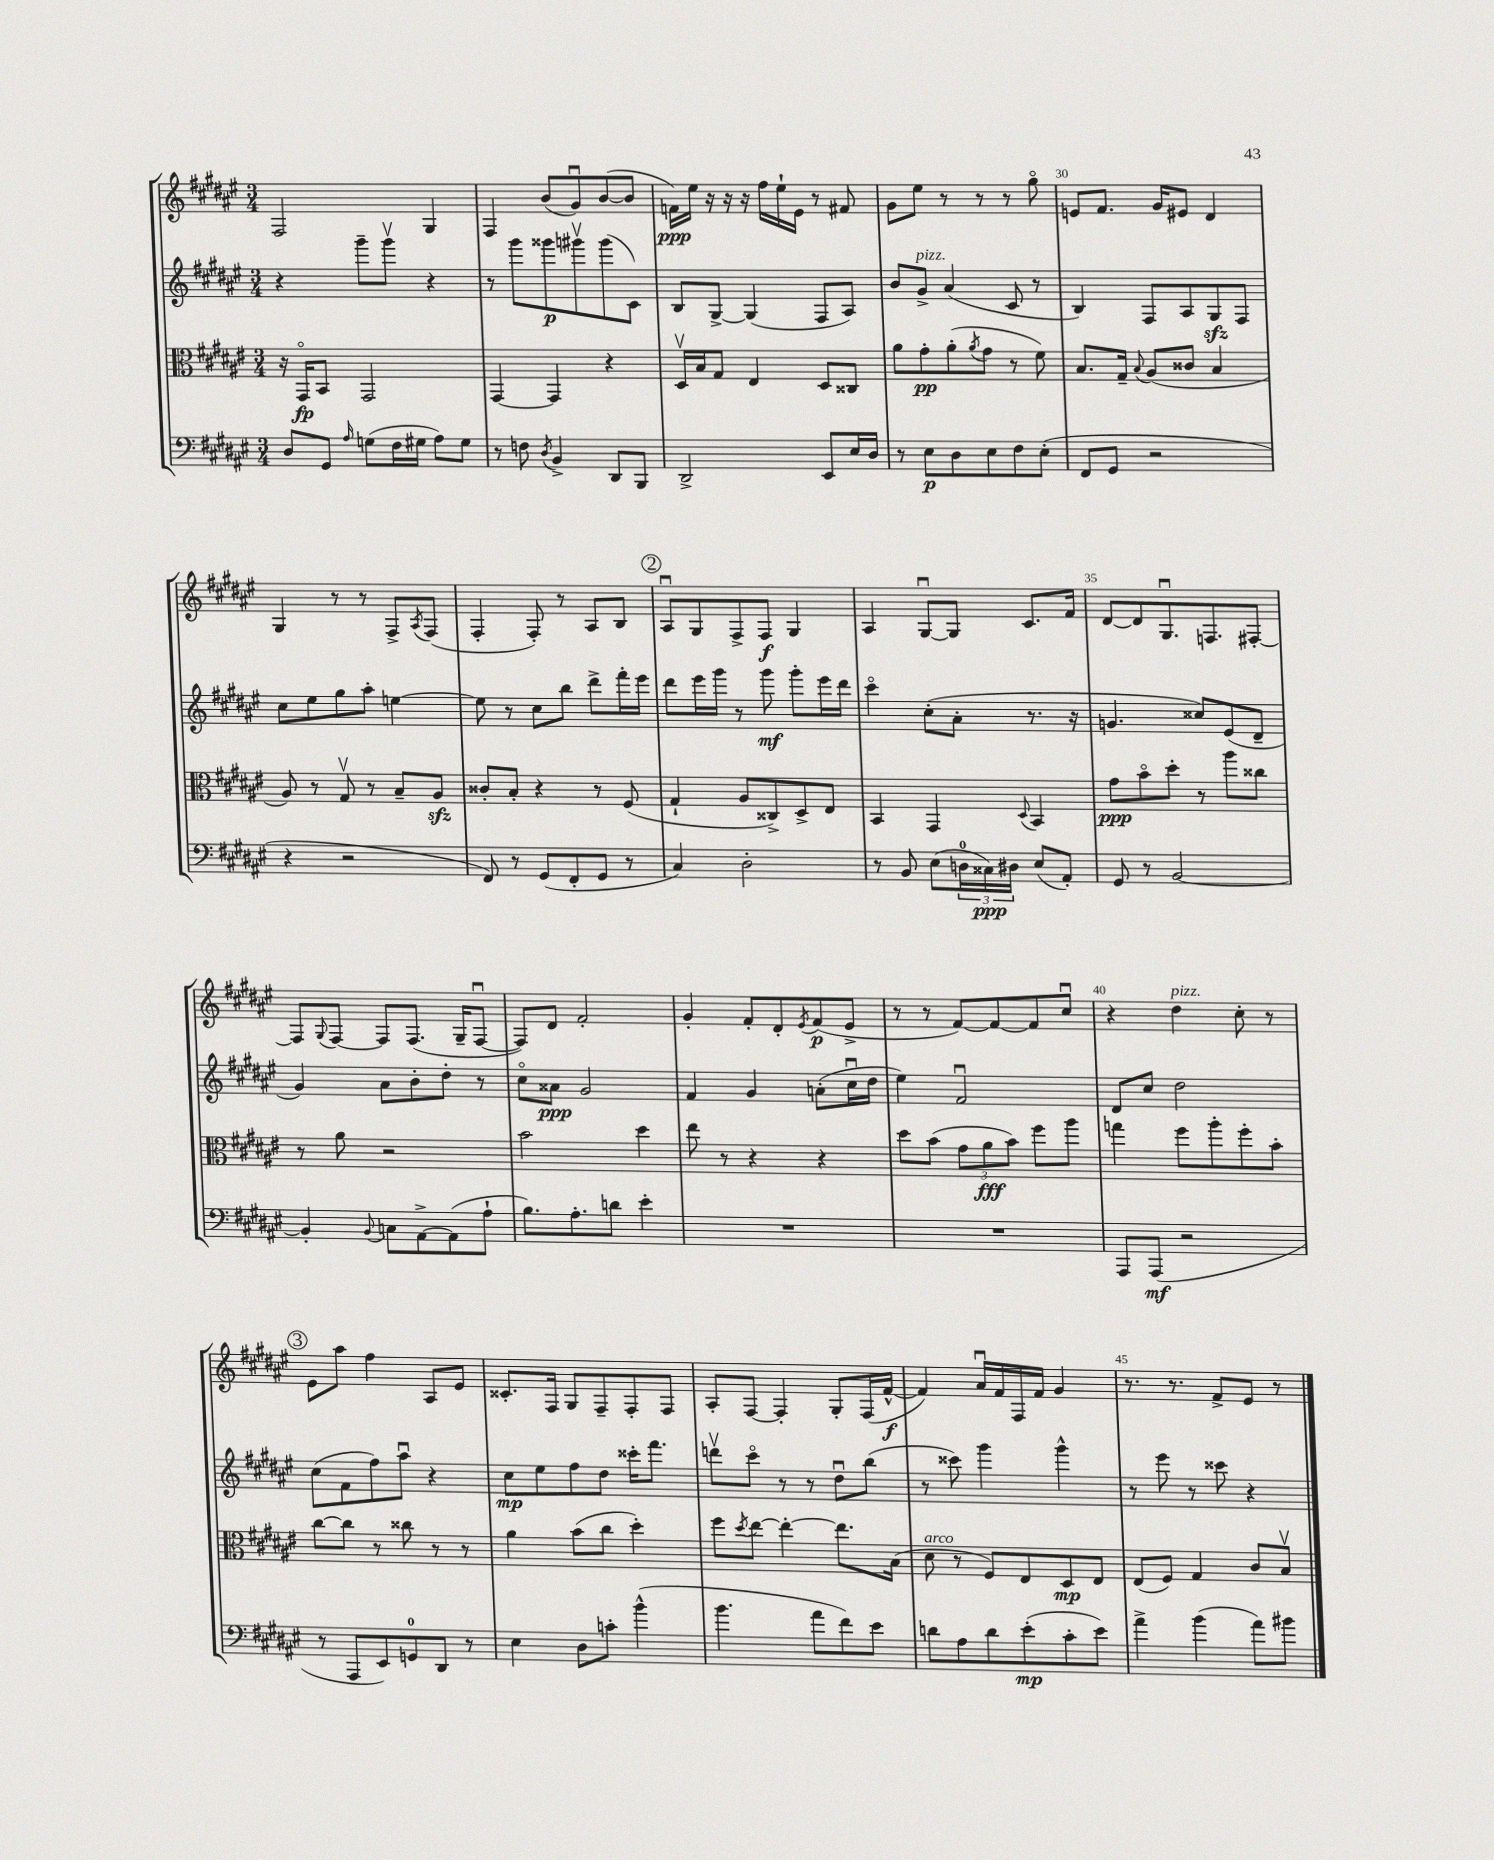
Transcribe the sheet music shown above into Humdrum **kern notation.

**kern	**kern	**kern	**kern
*staff4	*staff3	*staff2	*staff1
*clefF4	*clefC3	*clefG2	*clefG2
*k[f#c#g#d#a#e#]	*k[f#c#g#d#a#e#]	*k[f#c#g#d#a#e#]	*k[f#c#g#d#a#e#]
*M3/4	*M3/4	*M3/4	*M3/4
8D#	16r	4r	2F#
.	16GG#o	.	.
8GG#	8BB	.	.
16qqA#	.	.	.
(8G	2GG#	8ggg#~	.
16F#	.	8ggg#v	.
16G#	.	.	.
8A#)	.	4r	4G#
8G#	.	.	.
=	=	=	=
8r	[4GG#	8r	4F#
8F	.	8ggg#	.
8qD#	.	.	.
4BB^	4GG#]	8ggg##	(8b
.	.	8ggg#v	8g#u)
8DD#	4r	(8ggg#	([8b
8BBB	.	8c#)	8b]
=	=	=	=
2DD#^	16D#v	8B	16f)
.	16B	.	16ee#
.	8G#	[8G#^	16r
.	.	.	16r
.	4E#	(4G#]	16r
.	.	.	16ff#
.	.	.	16ee#`
.	.	.	16e#
8EE#	8D#	8F#	8r
16E#	8C##	8A#)	8f#
16D#	.	.	.
=	=	=	=
8r	8a#	8b	8g#
8E#	8g#'	8g#^	8ee#
8D#	(8a#'	(4a#	8r
.	8qa#	.	.
8E#	8g#	.	8r
8F#	8r	8c#	8r
(8E#'	8f#)	8r	8gg#o
=	=	=	=
8FF#	8.B	4B)	8e
8GG#	.	.	8.f#
.	16G#~	.	.
.	8qqB	.	.
2r	(8A#	8F#	.
.	.	.	16g#
.	8c##	8A#	8e#
.	4B	8G#	4d#
.	.	8F#	.
=	=	=	=
4r	8A#)	8cc#	4G#
.	8r	8ee#	.
2r	8G#v	8gg#	8r
.	8r	8aa#'	8r
.	8B~	[4ee	8F#^
.	.	.	8qA#
.	8A#	.	(8F#
=	=	=	=
8FF#)	8c##'	8ee]	4F#'
8r	8B'	8r	.
(8GG#	4r	8cc#	8F#')
8FF#'	.	8bb	8r
8GG#	8r	8ddd#^	8A#
8r	(8F#	16fff#'	8B
.	.	16eee#	.
=	=	=	=
4C#)	4G#`	8ddd#	8A#u
.	.	16eee#	8G#
.	.	16ggg#	.
2D#'	8A#	8r	8F#^
.	8C##^)	8ggg#	8F#
.	8D#^	8ggg#'	4G#
.	8E#	16eee#	.
.	.	16ddd#	.
=	=	=	=
8r	4BB	4ccc#o	4A#
8BB	.	.	.
(8E#	4GG#	(8cc#'	[8G#u
24D	.	8a#'	8G#]
24C##)	.	.	.
24D#	.	.	.
.	8qqD#	.	.
(8E#	4BB	8.r	8.c#
8AA#')	.	.	.
.	.	16r	16f#
=	=	=	=
8GG#	8g#	4.g	[8d#
8r	8bo	.	8d#]
[2BB	8dd#'	.	8.G#u
.	8r	8cc##)	.
.	.	.	8.F
.	8aa#	(8e#	.
.	8cc##	8d#~	[8F#'
=	=	=	=
4BB']	8r	4g#)	8F#]
.	.	.	8qqG#
.	8a#	.	[8F#
8qqBB	.	.	.
8C	2r	8a#	8F#]
[8AA#^	.	8b'	(8.F#
(8AA#]	.	8dd#'	.
.	.	.	16G#~
8A#`	.	8r	[8F#u
=	=	=	=
8.B)	2b	8cc#o	8F#])
.	.	8a##	8d#
8.A#'	.	.	.
.	.	2g#	2f#'
8d	.	.	.
4e#'	4dd#	.	.
=	=	=	=
2.r	8ee#	4f#	4g#'
.	8r	.	.
.	4r	4g#	8f#'
.	.	.	8d#'
.	.	.	8qe#
.	4r	(8a'	(8f#
.	.	16cc#u	8e#^
.	.	16dd#	.
=	=	=	=
2.r	8dd#	4ee#)	8r
.	(8b	.	8r
.	12g#	2f#u	[8f#)
.	12a#	.	.
.	.	.	8f#_
.	12b)	.	.
.	8ff#	.	8f#]
.	8aa#	.	8cc#u
=	=	=	=
8AAA#	4gg	8d#	4r
(8AAA#	.	8cc#	.
2r	8ff#	2dd#	4dd#
.	8aa#'	.	.
.	8ff#'	.	8cc#'
.	8b'	.	8r
=	=	=	=
8r	[8cc#	(8cc#	8e#
8AAA#	8cc#]	8f#	8aa#
8EE#)	8r	8ff#)	4ff#
8GG	8cc##	8aa#u	.
8DD#	8r	4r	8A#
8r	8r	.	8e#
=	=	=	=
4E#	4a#	8cc#	8.c##'
.	.	8ee#	.
.	.	.	16F#
8D#	(8b	8ff#	8G#
8c'	8cc#	8dd#	8F#~
(4b^^	4dd#')	16ccc##'	8F#'
.	.	8.fff#	.
.	.	.	8F#
=	=	=	=
4.b	8ff#	8dddv	8A#'
.	8qdd#	.	.
.	[8ee#	8ccc#o	[8F#
.	4ee#'_	8r	4F#']
8a#	.	8r	.
8f#)	8.ee#]	8dd#u	8G#'
8e#	.	(8bb	(16F#
.	(16B	.	[16f#^^
=	=	=	=
8d	8d#	8r	4f#])
8A#	8r	8ccc##)	.
8d	8F#)	4ggg#	16a#u
.	.	.	16f#
(8e#'	8E#	.	16F#
.	.	.	16f#
8c#'	8D#	4ggg#^^	4g#
8e#)	8E#	.	.
=	=	=	=
4a#^	(8E#	8r	8.r
.	8F#)	8eee#	.
.	.	.	8.r
(4b	4G#	8r	.
.	.	8ccc##	8f#^
8a#)	8c#	4r	8e#
8b#	8Bv	.	8r
==	==	==	==
*-	*-	*-	*-
